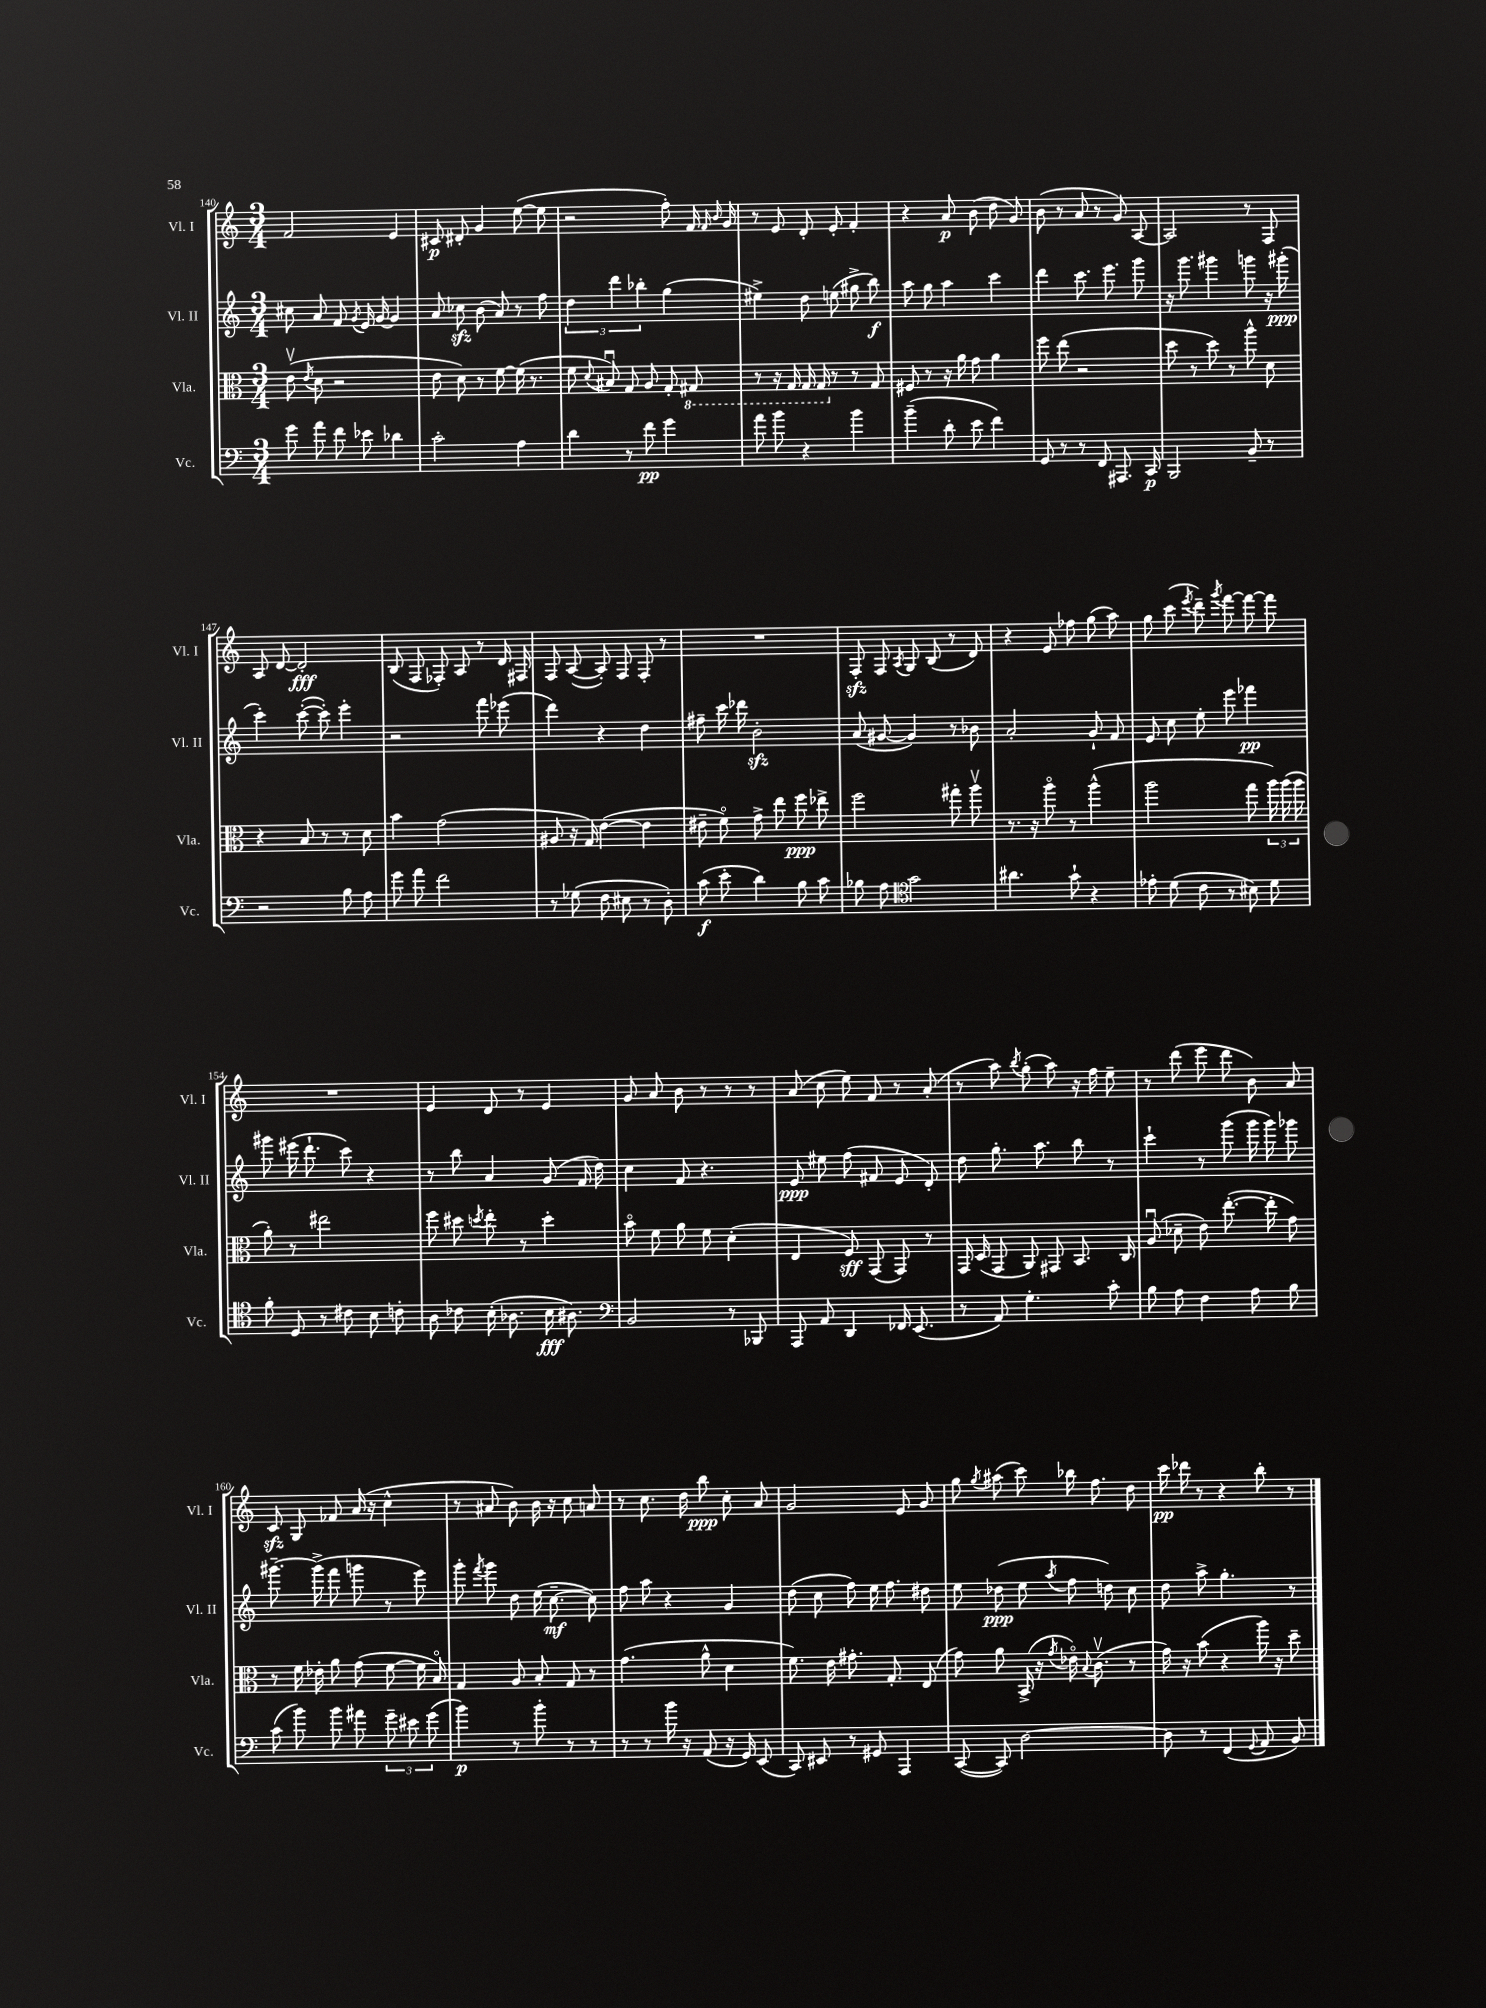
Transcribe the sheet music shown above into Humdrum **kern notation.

**kern	**kern	**kern	**kern
*staff4	*staff3	*staff2	*staff1
*clefF4	*clefC3	*clefG2	*clefG2
*k[]	*k[]	*k[]	*k[]
*M3/4	*M3/4	*M3/4	*M3/4
8g	(8ev	8cc#	2f
.	8qe	.	.
8a	8d	8a	.
8f	2r	8f	.
.	.	8qg	.
8e-	.	16e	.
.	.	[16g	.
4d-	.	4g]	4e
=	=	=	=
2c'	8e	8a	8c#
.	8d)	8cc-	8d#'
.	8r	(8b	4g
.	[8f	8a)	.
4A	(16f]	8r	([8ee
.	8.r	.	.
.	.	8ff	8ee]
=	=	=	=
4d	8f	6dd	2r
.	8qqd	.	.
.	8B#u)	.	.
.	.	6ddd	.
8r	8G	.	.
.	.	6bb-'	.
8f	8A	.	.
4g	8G'	(4gg	8ff')
.	8GG#	.	16f
.	.	.	16qqf
.	.	.	16qqb
.	.	.	16g
=	=	=	=
8a	8r	4ee#^)	8r
8b	16r	.	8e
.	16GG	.	.
4r	16GG	8dd	8d'
.	16GG	.	.
.	8r	(8ee	8e'
4b	8r	8gg#^	4f'
.	8G	8bb)	.
=	=	=	=
(4b~	8F#	8aa	4r
.	8r	8gg	.
8d'	16r	4aa	8a
.	16a	.	.
8e	8g	.	(8b
4f)	4a	4ccc	8dd
.	.	.	8g)
=	=	=	=
8GG	8ff	4ddd	(8b
8r	(8ee	.	8r
8r	2r	8.ccc	8a
8FF	.	.	8r
.	.	8.eee	.
8.AAA#	.	.	8g)
.	.	8ggg	[8A
16CC	.	.	.
=	=	=	=
2BBB	8dd	16r	2A]
.	.	8.ggg	.
.	8r	.	.
.	8dd)	4ggg#	.
.	8r	.	.
8BB~	8aa^^	8ggg	8r
8r	8d	16r	8F
.	.	(16ggg#'	.
=	=	=	=
2r	4r	4ccc')	8A
.	.	.	[8d
.	8B	([8ccc'	2d']
.	8r	8ccc'])	.
8B	8r	4eee'	.
8A	8d	.	.
=	=	=	=
8g	4b	2r	(8B
8a	.	.	8F
2f	(2g	.	8F-')
.	.	.	8A
.	.	8fff	8r
.	.	(8eee-	16d
.	.	.	16F#
=	=	=	=
8r	8A#	4ddd)	8F
(8G-	16r	.	([8A
.	16G)	.	.
8F	([4e	4r	8A'])
8E#	.	.	8F
8r	4e]	4dd	8F'
8D')	.	.	8r
=	=	=	=
(8c	8e#~	8ff#~	2.r
8e'	8fo)	16ccc	.
.	.	16ddd-	.
4d)	8g^	2b'	.
.	8ee	.	.
8B	8ff	.	.
8c	8ee-^	.	.
=	=	=	=
8B-	2ff	(8a	8F'
8A	.	[8g#	8F
*clefC4	*	*	*
.	.	.	8qA
2g	.	4g#])	8G
.	.	.	(8B
.	8gg#'	8r	8r
.	8aav	8b-	8d)
=	=	=	=
4.a#	8.r	2a'	4r
.	16r	.	.
.	8aao	.	8e
8g`	8r	.	8ff-
4r	(4aa^^	8g`	(8gg
.	.	8f	8aa)
=	=	=	=
8e-'	2aa	8e	8gg
(8d	.	8cc	(8ccc
.	.	.	8qeee
8c	.	8ee'	8ddd~)
.	.	.	8qggg
8r	.	8eee	[8fff
8B#)	8gg	4fff-	8fff_
8d	24aa)	.	8fff]
.	(24aa	.	.
.	24aa	.	.
=	=	=	=
8f'	8a')	8ggg#	2.r
8D	8r	(16eee#	.
.	.	8.ddd`	.
8r	2ee#	.	.
8c#	.	8ccc)	.
8B	.	4r	.
8c'	.	.	.
=	=	=	=
8A	8ff	8r	4e
8c-	8dd#	8bb	.
.	8qdd	.	.
(16B'	8ee'	4a	8d
8.A-	.	.	.
.	8r	.	8r
16B	4dd'	(8g	4e
8.A#)	.	.	.
.	.	16f	.
.	.	16dd)	.
=	=	=	=
*clefF4	*	*	*
2BB	8bo	4cc	8g
.	8f	.	8a
.	8a	8f	8b
.	8f	4.r	8r
8r	(4d'	.	8r
8BBB-	.	.	8r
=	=	=	=
8AAA	4E	8e	(8a
8AA	.	8ee#	8cc
4DD	8F)	(8ff	8ee)
.	(8GG	8f#	8f
16FF-	8GG)	8e	8r
(8.EE	.	.	.
.	8r	8d')	(8a'
=	=	=	=
8r	16GG	8dd	8r
.	(16D	.	.
8AA)	8GG	8.gg'	8aa)
.	.	.	8qbb
4.G'	8AA)	.	(8gg'
.	.	8.aa	.
.	8GG#	.	8aa)
.	8.BB	8bb	16r
.	.	.	16ff
8c'	.	8r	8ee~
.	16C	.	.
=	=	=	=
8B	(8Au	4ccc`	8r
8A	8d-~	.	(8ddd
4F	8e)	8r	8eee
.	([8.ee'	(8ggg	8ddd
8A	.	16ggg	8b)
.	16ee']	16ggg)	.
8B	8g)	8ggg-	8a
=	=	=	=
(8c	8r	[8.ggg#~	8c
8b)	16f	.	8G
.	16e-'	(16ggg#^]	.
8b	8a	8fff	8f-
8a#	(8g	8ggg	(16a
.	.	.	16r
12g~	[8f	8r	4cc^^
12e#	.	.	.
.	16f]	8eee)	.
(12g	.	.	.
.	16Bo)	.	.
=	=	=	=
4b)	4G	8ggg'	8r
.	.	8qfff	.
.	.	8ggg	8a#
8r	8A	8dd	8b)
8b'	8B'	(16ee	16b
.	.	[8.cc~	16r
8r	8G	.	8cc
8r	8r	8cc])	8a
=	=	=	=
8r	(4.g	8ff	8r
8r	.	8aa	8.cc
16b	.	4r	.
16r	.	.	16dd
(8AA	8a^^	.	8bb
16r	4d	4g	8cc'
16GG)	.	.	.
(8EE	.	.	8a
=	=	=	=
8CC)	8.f)	(8dd	2g
8EE#	.	8cc	.
.	16e	.	.
8r	8.g#'	8ff)	.
8GG#	.	16ee	.
.	8.G'	8.ff	.
4AAA	.	.	8e
.	(8E	8dd#	8g
=	=	=	=
([8CC	8g)	8ee	8gg
.	.	.	8qgg
8CC])	8a	(8dd-	(8aa#
[2D	(16BB^	8ee	8ccc)
.	16r	.	.
.	8qg	8qaa	.
.	16e-o)	8ff	16bb-
.	8qqB	.	.
.	(8.cv	.	8.ff
.	.	8dd)	.
.	8r	8cc	8dd
=	=	=	=
8D]	16g)	8dd	16ccc
.	16r	.	16ddd-
8r	(8b	8aa^	8r
(4FF	4r	4.gg'	4r
8qqGG	.	.	.
8AA	16aa)	.	8bb'
.	16r	.	.
8BB)	8dd~	8r	8r
==	==	==	==
*-	*-	*-	*-
